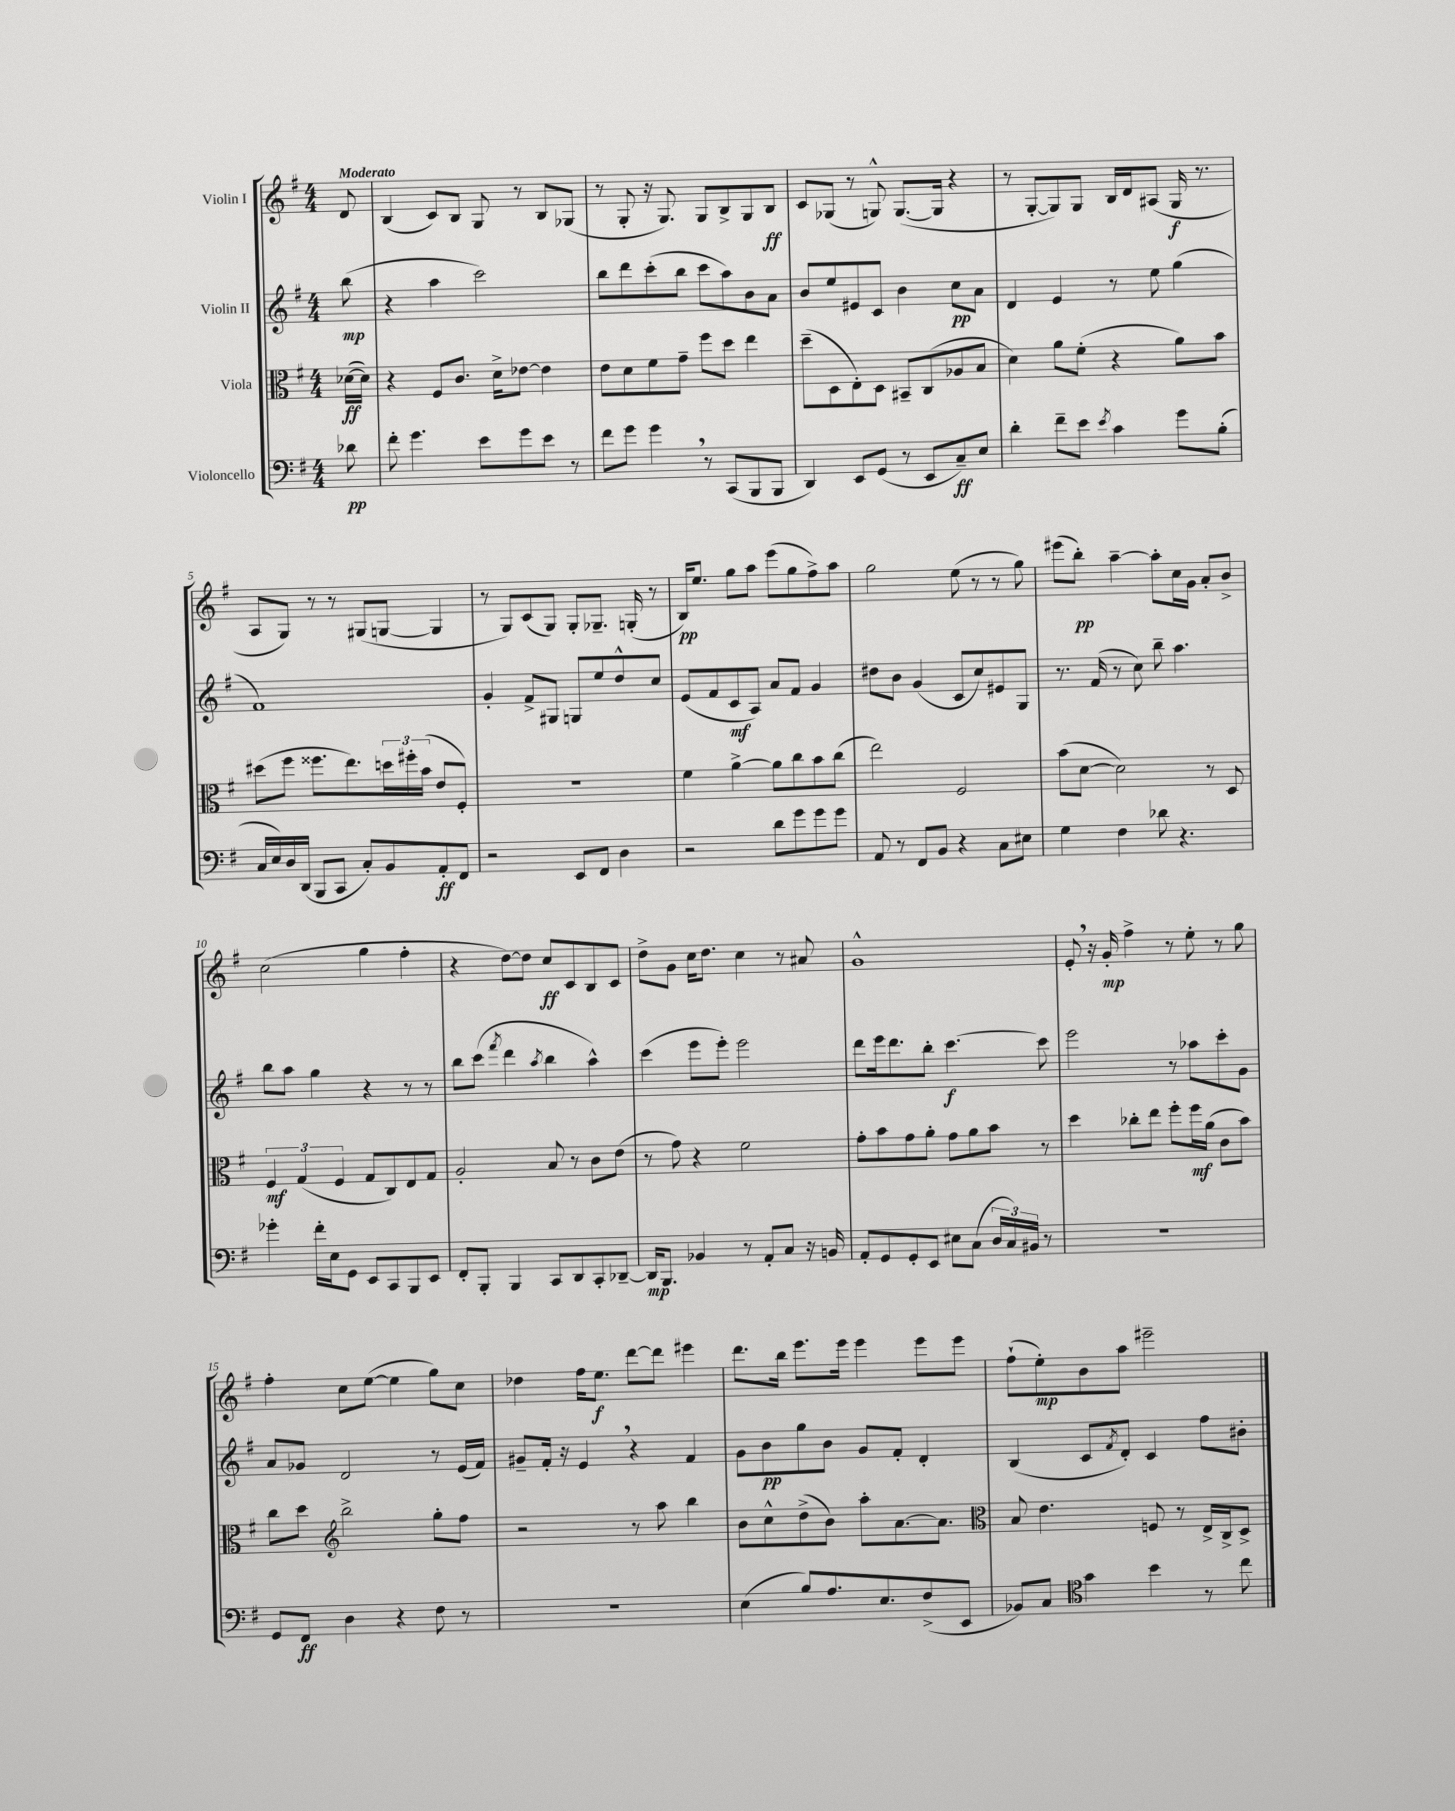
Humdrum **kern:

**kern	**dynam	**kern	**dynam	**kern	**dynam	**kern	**dynam
*part4	*part4	*part3	*part3	*part2	*part2	*part1	*part1
*staff4	*staff4	*staff3	*staff3	*staff2	*staff2	*staff1	*staff1
*I"Violoncello	*	*I"Viola	*	*I"Violin II	*	*I"Violin I	*
*clefF4	*	*clefC3	*	*clefG2	*	*clefG2	*
*k[f#]	*	*k[f#]	*	*k[f#]	*	*k[f#]	*
*M4/4	*	*M4/4	*	*M4/4	*	*M4/4	*
=	=	=	=	=	=	=	=
!	!	!	!	!	!	!LO:TX:a:B:t=Moderato	!
8d-X\	pp	([16d-X\LL	ff	(8bb\	mp	8d/	.
.	.	16d-\JJ])	.	.	.	.	.
=1	=1	=1	=1	=1	=1	=1	=1
8f#'\	.	4r	.	4r	.	(4B/	.
4.g\	.	.	.	.	.	.	.
.	.	8F#/L	.	4aa\	.	8c/L)	.
.	.	8.c/J	.	.	.	8B/J	.
8e\L	.	.	.	2ccc\)	.	8G/	.
.	.	16d^\KL	.	.	.	.	.
8g\	.	[8e-X\J	.	.	.	8r	.
8e\J	.	4e-\]	.	.	.	8B/L	.
8r	.	.	.	.	.	(8G-X/J	.
=2	=2	=2	=2	=2	=2	=2	=2
8f#\L	.	8e\L	.	8bb\L	.	8r	.
8g\J	.	8d\	.	8ddd\	.	8G'/	.
4g,\	.	8f#\	.	(8ccc'\	.	16r	.
.	.	.	.	.	.	8.G/)	.
.	.	8g~\J	.	8bb\J	.	.	.
8r	.	8ff#\L	.	8ccc\L	.	8G/L	.
(8CC/L	.	8dd\J	.	8aa\)	.	8B^/	.
8BBB/	.	4ee\	.	8b\	.	8G/	.
8BBB/J	.	.	.	8a\J	.	8B/J	ff
=3	=3	=3	=3	=3	=3	=3	=3
4DD/)	.	(8dd~\L	.	8b/L	.	8c/L	.
.	.	8D\	.	8ee/	.	(8G-X/J	.
8EE/L	.	8E'\)	.	8e#X/	.	8r	.
(8GG/J	.	8D\J	.	8c/J	.	8Gn^^/)	.
8r	.	8BB#X~/L	.	4b\	.	([8.G/L	.
8EE/L	.	(8C/	.	.	.	.	.
.	.	.	.	.	.	16G/Jk]	.
8C~/)	ff	8A-X/	.	8cc\L	pp	4r	.
8E/J	.	8B/J	.	8a\J	.	.	.
=4	=4	=4	=4	=4	=4	=4	=4
4d'\	.	4d\)	.	4d/	.	8r	.
.	.	.	.	.	.	[8G'/L	.
8f#~\L	.	8a\L	.	4e/	.	8G/])	.
8e\J	.	(8f#'\J	.	.	.	8G/J	.
8qe/	.	.	.	.	.	.	.
4c\	.	4r	.	8r	.	16B/LL	.
.	.	.	.	.	.	16d/J	.
.	.	.	.	8ee\	.	(8A#X/J	.
8g\L	.	8a\L)	.	(4gg\	.	16G/	f
.	.	.	.	.	.	8.r	.
(8B'\J	.	8b\J	.	.	.	.	.
!!LO:LB:g=z
=5	=5	=5	=5	=5	=5	=5	=5
16C/LL	.	(8dd#X\L	.	1f#)	.	8A/L	.
16E/)	.	.	.	.	.	.	.
16D/	.	8ff#\J	.	.	.	8G/J)	.
(16DD/JJ	.	.	.	.	.	.	.
8BBB/L	.	8.ff##X\L	.	.	.	8r	.
8CC/J	.	.	.	.	.	8r	.
.	.	8.ee\)	.	.	.	.	.
8C'/L)	.	.	.	.	.	(8G#X/L	.
8BB/	.	24ddn\L	.	.	.	[8Gn/J	.
.	.	24ff#X'\	.	.	.	.	.
.	.	(24b\JJ	.	.	.	.	.
8AA'/	ff	8e/L	.	.	.	4G/]	.
8FF#/J	.	8F#'/J)	.	.	.	.	.
=6	=6	=6	=6	=6	=6	=6	=6
2r	.	1r	.	4g'/	.	8r	.
.	.	.	.	.	.	8G/L)	.
.	.	.	.	8f#^/L	.	(8c/	.
.	.	.	.	8G#X/J	.	8G/J)	.
8EE/L	.	.	.	8Gn/L	.	8G'/L	.
8FF#/J	.	.	.	8ee/	.	8.G-X~/J	.
4D\	.	.	.	8dd^^/	.	.	.
.	.	.	.	.	.	(16Gn'/	.
.	.	.	.	8cc/J	.	8r	.
=7	=7	=7	=7	=7	=7	=7	=7
2r	.	4f#\	.	(8e/L	.	16B/KL)	pp
.	.	.	.	.	.	8.ee/J	.
.	.	.	.	8f#/	.	.	.
.	.	[4a^\	.	8c/	mf	8gg\L	.
.	.	.	.	8A/J)	.	8aa\J	.
8d\L	.	8a\L]	.	8a/L	.	(8eee\L	.
8g\	.	8cc\	.	8f#/J	.	8gg\	.
8g\	.	8b\	.	4g/	.	8ff#^\)	.
8g\J	.	(8cc\J	.	.	.	8aa\J	.
=8	=8	=8	=8	=8	=8	=8	=8
8AA/	.	2ee\)	.	8dd#X\L	.	2gg\	.
8r	.	.	.	8b\J	.	.	.
8FF#/L	.	.	.	(4g/	.	.	.
8BB/J	.	.	.	.	.	.	.
4r	.	2F#/	.	8c/L	.	(8ee\	.
.	.	.	.	8cc/)	.	8r	.
8C\L	.	.	.	8e#X/	.	8r	.
8E#X\J	.	.	.	8G/J	.	8gg\)	.
=9	=9	=9	=9	=9	=9	=9	=9
4G\	.	(8b\L	.	8.r	.	(8eee#X\L	.
.	.	[8d\J	.	.	.	8bb'\J)	pp
.	.	.	.	(16f#/	.	.	.
4F#\	.	2d\])	.	8r	.	[4aa~\	.
.	.	.	.	8cc\)	.	.	.
8d-X\	.	.	.	8bb~\	.	8aa'\L]	.
4.r	.	.	.	4.aa\	.	16cc\L	.
.	.	.	.	.	.	16g\JJ	.
.	.	8r	.	.	.	8a'/L	.
.	.	8D/	.	.	.	8b^/J	.
!!LO:LB:g=z
=10	=10	=10	=10	=10	=10	=10	=10
4g-X'\	.	6F#/	mf	8bb\L	.	(2cc\	.
.	.	.	.	8aa\J	.	.	.
.	.	(6G/	.	.	.	.	.
16f#'\LL	.	.	.	4gg\	.	.	.
16E\J	.	.	.	.	.	.	.
.	.	6F#/	.	.	.	.	.
8GG\J	.	.	.	.	.	.	.
8EE/L	.	8G/L	.	4r	.	4gg\	.
8CC/	.	8C/)	.	.	.	.	.
8BBB/	.	8E/	.	8r	.	4ff#'\	.
8EE/J	.	8G/J	.	8r	.	.	.
=11	=11	=11	=11	=11	=11	=11	=11
8FF#'/L	.	2A'/	.	8bb\L	.	4r	.
8BBB'/J	.	.	.	(8ccc\J	.	.	.
.	.	.	.	8qfff#/	.	.	.
4BBB/	.	.	.	4ddd\	.	[8dd\L)	.
.	.	.	.	.	.	8dd\J]	.
.	.	.	.	8qaa/	.	.	.
8CC/L	.	8B/	.	4bb\	.	8cc/L	ff
8DD/	.	8r	.	.	.	8c/	.
8CC'/	.	8c\L	.	4aa^^\)	.	8B/	.
[8DD-X~/J	.	(8e\J	.	.	.	8c/J	.
=12	=12	=12	=12	=12	=12	=12	=12
16DD-/KL]	mp	8r	.	(4ccc\	.	8dd^\L	.
8.BBB/J	.	.	.	.	.	.	.
.	.	8g\)	.	.	.	8g\J	.
4BB-X/	.	4r	.	8eee\L	.	16cc\KL	.
.	.	.	.	.	.	8.dd\J	.
.	.	.	.	8eee'\J)	.	.	.
8r	.	2f#\	.	2eee\	.	4cc\	.
8AA'/L	.	.	.	.	.	.	.
8C/J	.	.	.	.	.	8r	.
16r	.	.	.	.	.	8a#X/	.
16BBn/	.	.	.	.	.	.	.
=13	=13	=13	=13	=13	=13	=13	=13
8AA'/L	.	8g'\L	.	8ddd\L	.	1g^^	.
8GG/	.	8b\	.	16eee\k	.	.	.
.	.	.	.	8.ddd\	.	.	.
8GG'/	.	8g\	.	.	.	.	.
8EE/J	.	8a'\J	.	8bb'\J	.	.	.
8E#X\L	.	8g\L	.	[4.ccc\	f	.	.
(8C\J	.	8a\	.	.	.	.	.
24D/LL	.	8b\J	.	.	.	.	.
24C/)	.	.	.	.	.	.	.
24BB#X/JJ	.	.	.	.	.	.	.
8r	.	8r	.	8ccc\]	.	.	.
=14	=14	=14	=14	=14	=14	=14	=14
1r	.	4dd\	.	2eee\	.	8e',/	.
.	.	.	.	.	.	16r	.
.	.	.	.	.	.	16g'/	mp
.	.	8cc-X'\L	.	.	.	4ff#^\	.
.	.	8ee\J	.	.	.	.	.
.	.	8ff#'\L	.	8r	.	8r	.
.	.	16ff#\L	mf	8aa-X\L	.	8ee'\	.
.	.	(16a\JJ	.	.	.	.	.
.	.	8c\L	.	8ccc'\	.	8r	.
.	.	8b\J)	.	8g\J	.	8gg\	.
!!LO:LB:g=z
=15	=15	=15	=15	=15	=15	=15	=15
8GG/L	.	8cc\L	.	8a/L	.	4ff#'\	.
8FF#/J	ff	8dd\J	.	8g-X/J	.	.	.
*	*	*clefG2	*	*	*	*	*
4D\	.	2bb^\	.	2d/	.	8cc\L	.
.	.	.	.	.	.	([8ee\J	.
4r	.	.	.	.	.	4ee\]	.
8F#\	.	8gg'\L	.	8r	.	8gg\L)	.
8r	.	8ff#\J	.	(16e/LL	.	8cc\J	.
.	.	.	.	16f#/JJ)	.	.	.
=16	=16	=16	=16	=16	=16	=16	=16
1r	.	2r	.	8g#X~/L	.	4dd-X\	.
.	.	.	.	16f#'/Jk	.	.	.
.	.	.	.	16r	.	.	.
.	.	.	.	4e,/	.	16ff#\KL	.
.	.	.	.	.	.	8.ee\J	f
.	.	8r	.	4r	.	[8ddd\L	.
.	.	8aa\	.	.	.	8ddd\J]	.
.	.	4bb\	.	4f#/	.	4eee#X\	.
=17	=17	=17	=17	=17	=17	=17	=17
(4E\	.	8b\L	.	8g\L	.	8.ddd\L	.
.	.	8cc^^\	.	8b\	pp	.	.
.	.	.	.	.	.	16bb\Jk	.
8B/L)	.	(8dd^\	.	8gg\	.	8.eee\L	.
8.A/	.	8b\J)	.	8b\J	.	.	.
.	.	.	.	.	.	16eee\Jk	.
.	.	8aa'\L	.	8g/L	.	4eee\	.
8.E/	.	.	.	.	.	.	.
.	.	[8.a\	.	8f#'/J	.	.	.
(8F#^/	.	.	.	4d'/	.	8eee\L	.
.	.	8.a\J]	.	.	.	.	.
8EE/J	.	.	.	.	.	8eee\J	.
=18	=18	=18	=18	=18	=18	=18	=18
*	*	*clefC3	*	*	*	*	*
8BB-X/L)	.	8B/	.	(4B/	.	(8ff#`\L	.
8C/J	.	4.e\	.	.	.	8ee'\)	mp
*clefC4	*	*	*	*	*	*	*
4g\	.	.	.	8c/L	.	8b\	.
.	.	.	.	8qf#/	.	.	.
.	.	.	.	8d'/J)	.	8aa\J	.
4b\	.	8Fn/	.	4c/	.	2eee#X~\	.
.	.	8r	.	.	.	.	.
8r	.	16E^/LL	.	8ff#\L	.	.	.
.	.	16C^/J	.	.	.	.	.
8cc\	.	8D^/J	.	8b#X'\J	.	.	.
==	==	==	==	==	==	==	==
*-	*-	*-	*-	*-	*-	*-	*-
